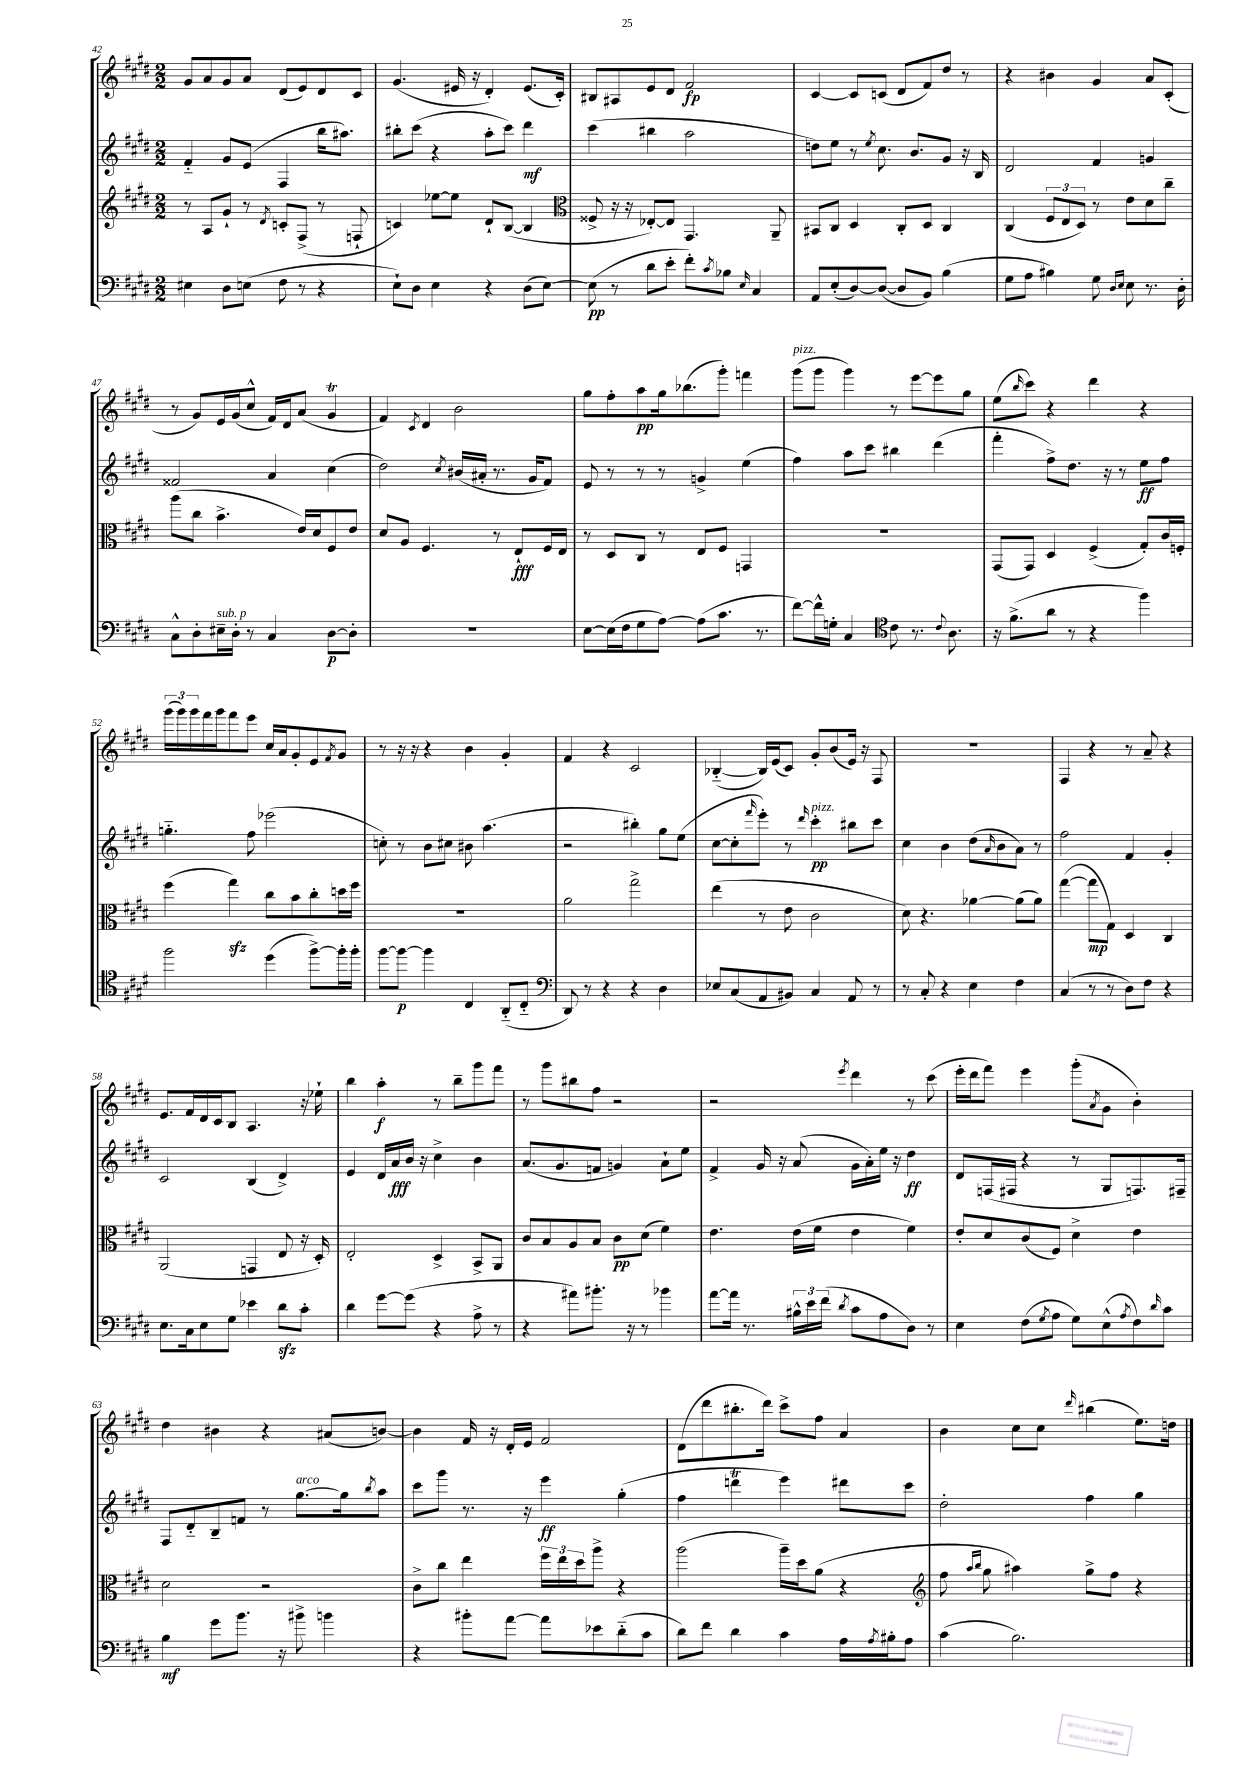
<<
\new StaffGroup <<
\new Staff = "s0" {
    \clef treble \key e \major \numericTimeSignature \time 2/2
    gis'8 a'8 gis'8 a'8 dis'8( e'8) dis'8 cis'8 |
    gis'4.( eis'16 r16 dis'4-.) eis'8.( cis'16-.) |
    bis8 ais8 e'8 dis'8 fis'2\fp |
    cis'4~ cis'8 c'8( dis'8 fis'8) dis''8 r8 |
    r4 bis'4 gis'4 a'8 cis'8-.( |
    r8 gis'8) e'16 gis'16( cis''8-^ fis'16) dis'16 a'8( gis'4\trill |
    fis'4) \acciaccatura { cis'8 } dis'4 b'2 |
    gis''8 fis''8-. a''8\pp gis''16 bes''8.( gis'''8-.) f'''4 |
    gis'''8^\markup { \italic "pizz." }( gis'''8 gis'''4) r8 e'''8~ e'''8 gis''8 |
    e''8( \grace { b''16 } cis'''8) r4 dis'''4 r4 |
    \tuplet 3/2 { gis'''16( gis'''16) gis'''16 } fis'''16 gis'''16 fis'''8 e'''8 cis''16 a'16 gis'8-. e'8 \acciaccatura { fis'8 } gis'8 |
    r8 r16 r16 r4 b'4 gis'4-. |
    fis'4 r4 cis'2 |
    bes4~-_( bes16) e'16( cis'8) gis'8-. b'8( e'16) r16 fis8 |
    R1 |
    fis4 r4 r8 a'8-- r4 |
    e'8. fis'16 dis'16 cis'16 b8 a4. r16 ees''16-! |
    b''4 a''4-.\f r8 b''8-- gis'''8 fis'''8 |
    r8 gis'''8 bis''8 fis''8 r2 |
    r2 \acciaccatura { e'''8 } dis'''4 r8 cis'''8( |
    e'''16-. dis'''16 fis'''8) e'''4 gis'''8-.( \acciaccatura { a'8 } gis'8 b'4-.) |
    dis''4 bis'4 r4 ais'8( b'8~) |
    b'4 fis'16 r16 dis'16-. e'16 fis'2 |
    dis'8( dis'''8 bis''8.-. dis'''16) cis'''8-> fis''8 a'4 |
    b'4 cis''8 cis''8 \grace { dis'''16 } bis''4( e''8.) d''16 \bar "|." |
}
\new Staff = "s1" {
    \clef treble \key e \major \numericTimeSignature \time 2/2
    fis'4-_ gis'8 e'8( fis4 b''16 ais''8.) |
    bis''8-. cis'''8( r4 a''8-. cis'''8) dis'''4\mf |
    cis'''4( bis''4 a''2 |
    d''8) e''8 r8 \acciaccatura { e''8 } cis''8. b'8. gis'8 r16 b16 |
    dis'2 fis'4 g'4 |
    fisis'2 a'4 cis''4( |
    dis''2) \acciaccatura { cis''8 } bis'16( ais'16-. r8. gis'16 fis'8) |
    e'8 r8 r8 r8 g'4-> e''4( |
    fis''4) a''8 cis'''8 bis''4 dis'''4( |
    fis'''4-. fis''8->) dis''8. r16 r8 e''8\ff fis''8 |
    g''4.-_ fis''8 ees'''2( |
    c''8-.) r8 b'8 cis''8 bis'8 a''4.( |
    r2 bis''4-.) gis''8 e''8( |
    cis''8~ cis''8-. \grace { fis'''16 } e'''8-.) r8 \grace { dis'''16 } cis'''4-.\pp^\markup { \italic "pizz." } bis''8 cis'''8 |
    cis''4 b'4 dis''8( \grace { a'16 } b'8 a'8) r8 |
    fis''2 fis'4 gis'4-. |
    cis'2 b4( dis'4->) |
    e'4 dis'16 a'16\fff b'16 r16 cis''4-> b'4 |
    a'8.( gis'8. f'8 g'4) a'8-! e''8 |
    fis'4-> gis'16 r16 a'8( gis'16 a'16-.) e''16 r16 dis''4\ff |
    dis'8 f16( fis16 r4 r8 gis8 f8.) fis16-- |
    fis8 dis'8-_ b8-- f'8 r8 gis''8.~^\markup { \italic "arco" } gis''16 \acciaccatura { b''8 } a''8 |
    cis'''8 gis'''8 r8. r16 e'''4\ff gis''4-.( |
    fis''4 d'''4\trill e'''4) dis'''8 cis'''8 |
    dis''2-. fis''4 gis''4 \bar "|." |
}
\new Staff = "s2" {
    \clef treble \key e \major \numericTimeSignature \time 2/2
    r8 a8 gis'8-! r8 \acciaccatura { dis'8 } c'8-. fis8->( r8 f8-! |
    c'4) ees''8~ ees''8 dis'8-! b8~( b4 |
    \clef alto fisis8-> r16 r16 ees8~-.) ees8 gis,4. a,8-- |
    bis,8 cis8 dis4 cis8-. dis8 cis4 |
    cis4( \tuplet 3/2 { fis8 e8 dis8) } r8 e'8 dis'8 cis''8-- |
    a''8( cis''8 b'4.-> e'16) dis'16 fis8 e'8 |
    dis'8 a8 fis4. r8 e8-!\fff fis16 e16 |
    r8 dis8 cis8 r8 e8 fis8 g,4 |
    R1 |
    gis,8( gis,8) dis4 fis4->( gis8-.) cis'16 f16-. |
    fis''4( gis''4\sfz) cis''8 b'8 cis''8-. d''16 fis''16 |
    R1 |
    a'2 gis''2-> |
    e''4( r8 e'8 cis'2 |
    dis'8) r4. aes'4~ aes'8( aes'8) |
    gis''4~( gis''8\mp gis8) dis4 cis4 |
    a,2( g,4 e8 r16 dis16-.) |
    e2-. dis4-> b,8-> a,8 |
    cis'8 b8 a8 b8 cis'8\pp dis'8( fis'4) |
    e'4. e'16( fis'16 e'4 fis'4) |
    e'8-. dis'8 cis'8( fis8) dis'4-> e'4 |
    dis'2 r2 |
    cis'8-> cis''8 e''4 \tuplet 3/2 { fis''16 e''16 dis''16 } a''8-> r4 |
    a''2( a''16--) dis''16 a'8( r4 |
    \clef treble fis''8 \grace { a''16 b''16 } gis''8 ais''4) gis''8-> fis''8 r4 \bar "|." |
}
\new Staff = "s3" {
    \clef bass \key e \major \numericTimeSignature \time 2/2
    eis4 dis8 e8( fis8 r8 r4 |
    e8-!) dis8 e4 r4 dis8( e8~) |
    e8\pp( r8 dis'8 e'8-. fis'8-.) \acciaccatura { cis'8 } bes8 \grace { e16 } cis4 |
    a,8 e8-.( dis8~) dis8~( dis8 b,8) b4( |
    gis8 a8 bis4) gis8 \grace { dis16 e16 } e8 r8. dis16-. |
    cis8-^ dis8-. eis16--^\markup { \italic "sub. p" } dis16-. r8 cis4 dis8~\p dis8-. |
    R1 |
    e8~ e16( fis16 gis8 a8~) a8( cis'8. r8. |
    fis'8~) fis'16-^ g16-. cis4 \clef tenor cis'8 r8. \appoggiatura { cis'8 } a8. |
    r16 fis'8.->( a'8 r8 r4 fis''4) |
    fis''2 dis''4( fis''8~->) fis''16-. fis''16-. |
    fis''8~ fis''8~\p fis''4 cis4 a,8-_( cis8-_ |
    \clef bass dis,8) r8 r4 r4 dis4 |
    ees8 cis8( a,8 bis,8) cis4 a,8 r8 |
    r8 cis8-. r4 e4 fis4 |
    cis4( r8 r8 dis8) fis8 r4 |
    e8. cis16 e8 gis8 ees'4 dis'8\sfz cis'8-. |
    dis'4 gis'8~ gis'8( r4 a8-> r8 |
    r4 ais'8) bis'8.-. r16 r8 bes'4 |
    a'8~ a'16 r8. \tuplet 3/2 { bis16-^ e'16 fis'16( } \acciaccatura { dis'8 } cis'8 a8 dis8) r8 |
    e4 fis8( \acciaccatura { gis8 } a8 gis8) e8-^( \acciaccatura { a8 } fis8) \grace { dis'16 } cis'8 |
    b4\mf gis'8 b'8. r16 bis'8-> b'4 |
    r4 bis'8-. a'8~ a'8 ees'8 dis'8-_( cis'8 |
    dis'8) fis'8 dis'4 cis'4 a16 \acciaccatura { a8 } bis16-. a8 |
    cis'4( b2.) \bar "|." |
}
>>
>>
\layout { \context { \Score currentBarNumber = #42 } }
